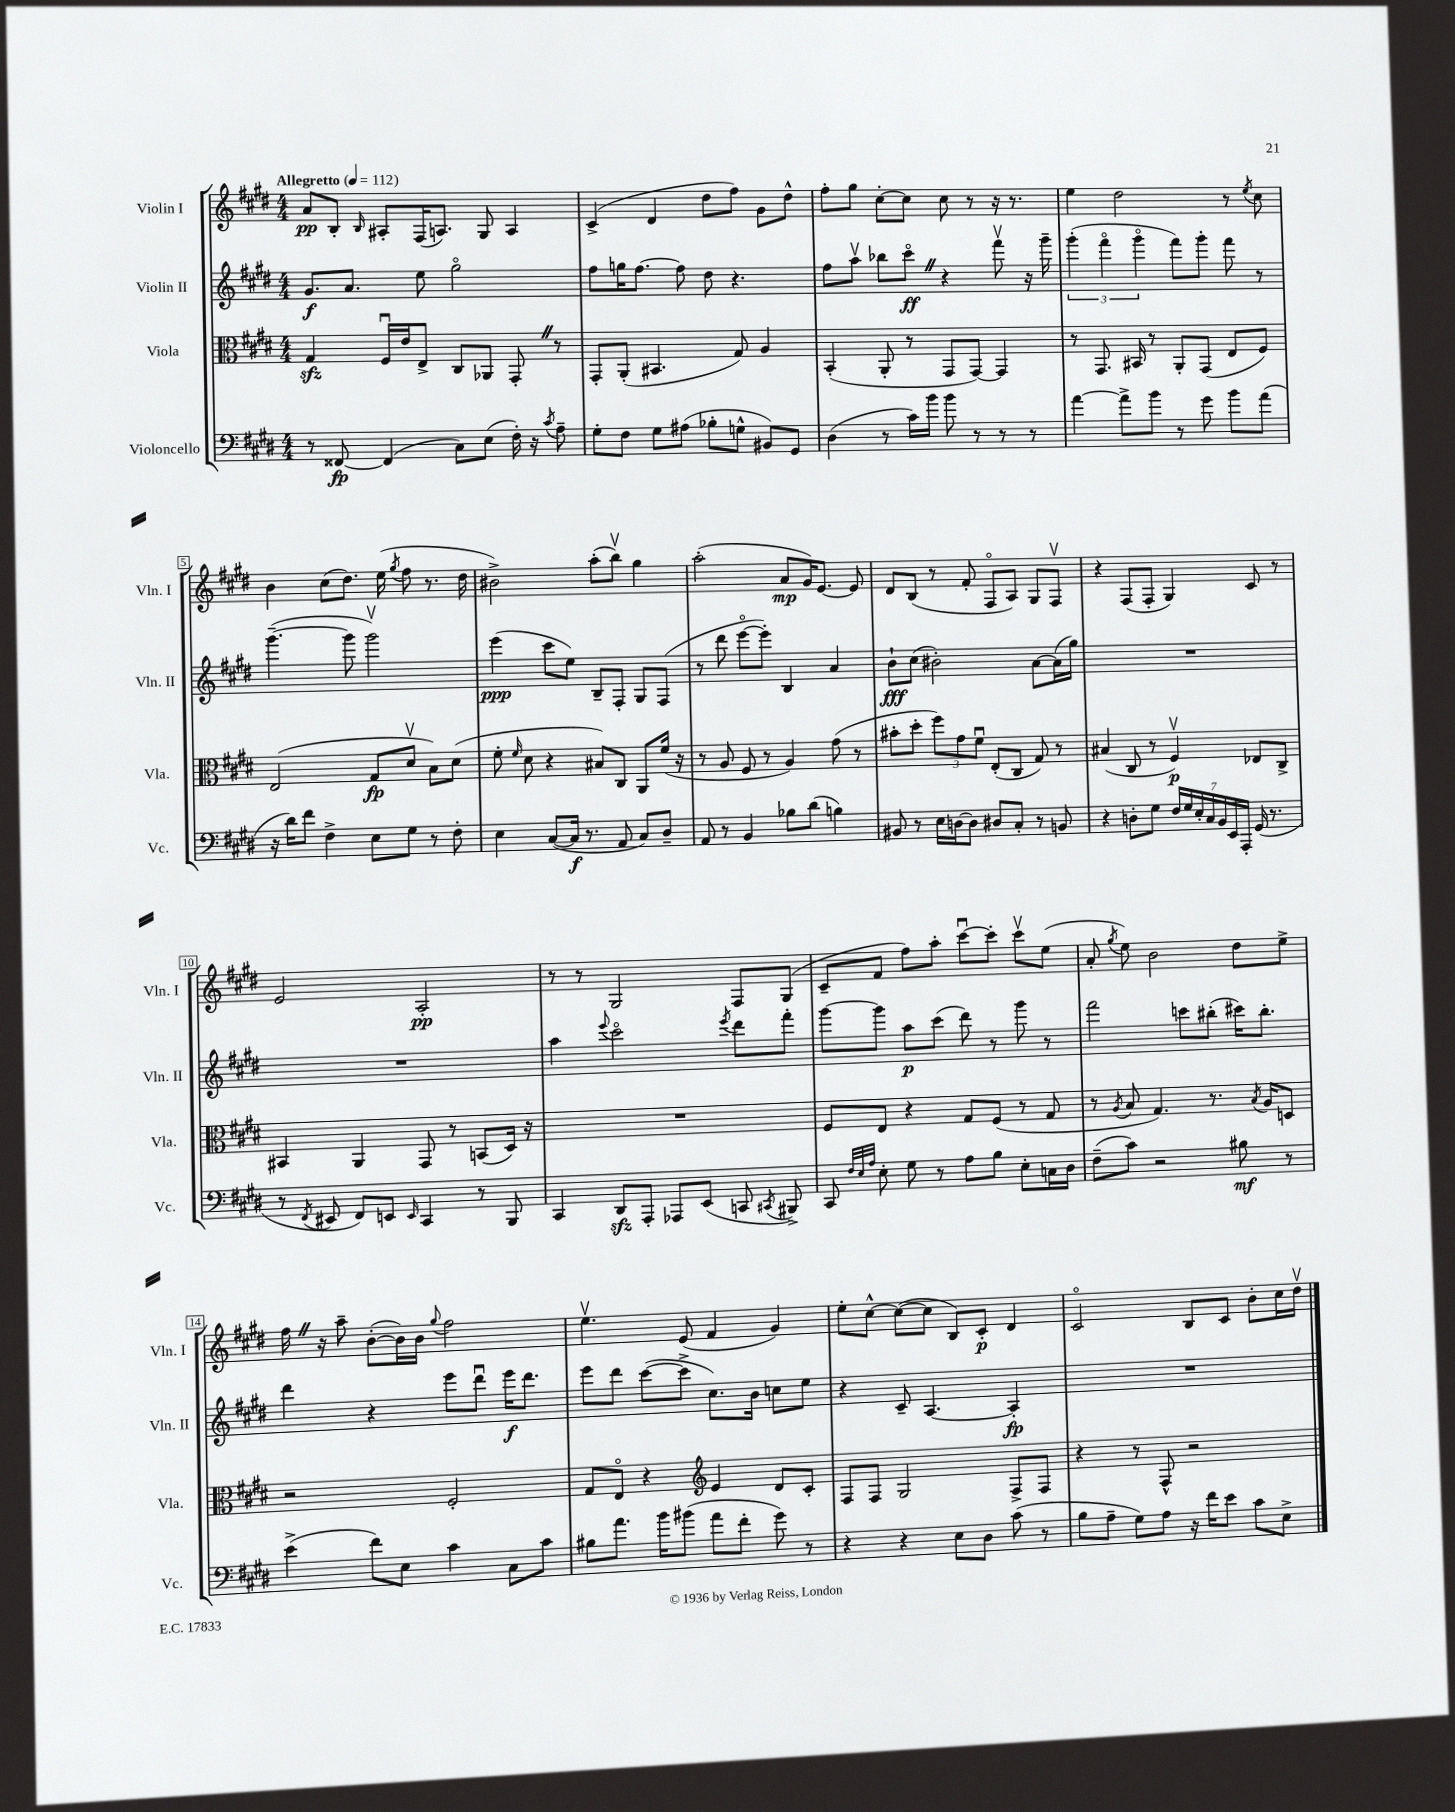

**kern	**dynam	**kern	**dynam	**kern	**dynam	**kern	**dynam
*part4	*part4	*part3	*part3	*part2	*part2	*part1	*part1
*staff4	*staff4	*staff3	*staff3	*staff2	*staff2	*staff1	*staff1
*I"Violoncello	*	*I"Viola	*	*I"Violin II	*	*I"Violin I	*
*I'Vc.	*	*I'Vla.	*	*I'Vln. II	*	*I'Vln. I	*
*clefF4	*	*clefC3	*	*clefG2	*	*clefG2	*
*k[f#c#g#d#]	*	*k[f#c#g#d#]	*	*k[f#c#g#d#]	*	*k[f#c#g#d#]	*
*M4/4	*	*M4/4	*	*M4/4	*	*M4/4	*
*MM112	*	*MM112	*	*MM112	*	*MM112	*
=1	=1	=1	=1	=1	=1	=1	=1
!	!	!	!	!	!	!LO:TX:a:B:t=Allegretto	!
8r	.	4G#zz/	.	8.g#/L	f	8a/L	pp
[8FF##X/	fp	.	.	.	.	8B'/J	.
.	.	.	.	8.a/J	.	.	.
.	.	.	.	.	.	16qqB/	.
(4FF##/]	.	16F#u/LL	.	.	.	8A#X'/L	.
.	.	16e/J	.	.	.	.	.
.	.	8E^/J	.	8ee\	.	(16F#/K	.
.	.	.	.	.	.	8.An/J)	.
8C#\L)	.	8C#/L	.	2gg#\	.	.	.
(8E\J	.	8AA-X/J	.	.	.	8G#/	.
16F#'\)	.	8GG#'Z/	.	.	.	4A/	.
16r	.	.	.	.	.	.	.
8qc#/	.	.	.	.	.	.	.
8A~\	.	8r	.	.	.	.	.
=2	=2	=2	=2	=2	=2	=2	=2
8G#'\L	.	8GG#'/L	.	8ff#\L	.	(4c#^/	.
8F#\J	.	(8AA'/J	.	16ggn\K	.	.	.
.	.	.	.	[8.ff#\J	.	.	.
8G#\L	.	4.BB#X/	.	.	.	4d#/	.
(8A#X\J	.	.	.	8ff#\]	.	.	.
8B-X'\L	.	.	.	8dd#\	.	8dd#\L	.
8Gn^^\J	.	8G#/)	.	4.r	.	8ff#\J)	.
8BB#X/L)	.	4A/	.	.	.	8g#\L	.
8GG#/J	.	.	.	.	.	8dd#^^\J	.
=3	=3	=3	=3	=3	=3	=3	=3
(4D#\	.	(4BB'/	.	8ff#\L	.	8ff#'\L	.
.	.	.	.	8aav\J	.	8gg#\J	.
8r	.	8AA'/	.	8bb-X\L	.	[8cc#'\L	.
16c#\LL)	.	8r	.	8ccc#Z\J	ff	8cc#\J]	.
16b\JJ	.	.	.	.	.	.	.
8b\	.	8GG#/L	.	4r	.	8cc#\	.
8r	.	[8GG#/J)	.	.	.	8r	.
8r	.	4GG#/]	.	8fff#v\	.	16r	.
.	.	.	.	.	.	8.r	.
8r	.	.	.	16r	.	.	.
.	.	.	.	16ggg#~\	.	.	.
=4	=4	=4	=4	=4	=4	=4	=4
[4a\	.	8r	.	(6ggg#'\	.	4ee\	.
.	.	8.GG#/	.	.	.	.	.
.	.	.	.	6fff#\	.	.	.
8a^\L]	.	.	.	.	.	2dd#\	.
.	.	16BB#X/	.	.	.	.	.
.	.	.	.	6ggg#\	.	.	.
8b\J	.	8r	.	.	.	.	.
8r	.	8AA'/L	.	8fff#\L)	.	.	.
8g#\	.	(8GG#/J	.	8ggg#'\J	.	.	.
8b\L	.	8E/L	.	8fff#\	.	8r	.
.	.	.	.	.	.	8qee/	.
(8a\J	.	8F#/J)	.	8r	.	8cc#\	.
!!LO:LB:g=z
=5	=5	=5	=5	=5	=5	=5	=5
16r	.	(2E/	.	([4.ggg#~\	.	4b\	.
16d#\KL)	.	.	.	.	.	.	.
8f#\J	.	.	.	.	.	.	.
4F#^\	.	.	.	.	.	(8cc#\L	.
.	.	.	.	8ggg#\]	.	8.dd#\J)	.
8E\L	.	8G#/L	fp	2ggg#v\)	.	.	.
.	.	.	.	.	.	(16ee\	.
.	.	.	.	.	.	8qgg#/	.
8G#\J	.	8d#v/J	.	.	.	8ff#\	.
8r	.	8B\L)	.	.	.	8.r	.
8F#'\	.	(8d#\J	.	.	.	.	.
.	.	.	.	.	.	16dd#\	.
=6	=6	=6	=6	=6	=6	=6	=6
4E\	.	8f#'\	.	(4eee\	ppp	2b#X^\)	.
.	.	16qqf#/	.	.	.	.	.
.	.	8d#\	.	.	.	.	.
([8C#/L	.	4r	.	8ccc#\L	.	.	.
16C#/Jk]	f	.	.	8ee\J)	.	.	.
8.r	.	.	.	.	.	.	.
.	.	8B#X/L)	.	8B~/L	.	(8aa'\L	.
8AA/	.	8C#/J	.	8F#'/J	.	8bbv\J)	.
8C#/L)	.	8AA/L	.	8G#/L	.	4gg#\	.
8D#~/J	.	(16f#/Jk	.	(8F#/J	.	.	.
.	.	16r	.	.	.	.	.
=7	=7	=7	=7	=7	=7	=7	=7
8AA/	.	8r	.	8r	.	(2aa'\	.
8r	.	8A/	.	8ddd#\	.	.	.
4BB/	.	8F#/	.	[8eee\L	.	.	.
.	.	8r	.	8eee'\J])	.	.	.
8B-X\L	.	4A/)	.	4B/	.	8a/L	mp
(8d#\J	.	.	.	.	.	16g#/K)	.
.	.	.	.	.	.	[8.e/J	.
4Bn\)	.	(8g#\	.	4a/	.	.	.
.	.	8r	.	.	.	8e/]	.
=8	=8	=8	=8	=8	=8	=8	=8
8BB#X/	.	8b#X'\L	.	8b`\L	fff	8d#/L	.
8r	.	8dd#'\J	.	(8cc#\J	.	(8B/J	.
16E\LL	.	12ff#\L)	.	2b#X'\)	.	8r	.
[16Dn\J	.	.	.	.	.	.	.
.	.	12g#\	.	.	.	.	.
8D\J]	.	.	.	.	.	8f#'/	.
.	.	12f#u\J	.	.	.	.	.
8D#X/L	.	(8E'/L	.	.	.	8F#/L	.
8C#'/J	.	8C#/J	.	.	.	8A/J)	.
8r	.	8G#/)	.	[8a\L	.	8G#/L	.
8BBn/	.	8r	.	(16a\L]	.	8F#v/J	.
.	.	.	.	16gg#\JJ)	.	.	.
=9	=9	=9	=9	=9	=9	=9	=9
4r	.	(4B#X/	.	1r	.	4r	.
8Dn'\L	.	8C#/	.	.	.	(8F#/L	.
8G#\J	.	8r	.	.	.	8F#'/J	.
28F#/LL	.	4F#v/)	p	.	.	4G#/)	.
28G#/	.	.	.	.	.	.	.
28E'/	.	.	.	.	.	.	.
28C#/	.	.	.	.	.	.	.
28BB/	.	.	.	.	.	.	.
28EE/	.	.	.	.	.	.	.
28AAA'/JJ	.	.	.	.	.	.	.
(16GG#/	.	8E-X/L	.	.	.	8c#/	.
8.r	.	.	.	.	.	.	.
.	.	8C#^/J	.	.	.	8r	.
!!LO:LB:g=z
=10	=10	=10	=10	=10	=10	=10	=10
8r	.	4BB#X/	.	1r	.	2e/	.
8qFF#/	.	.	.	.	.	.	.
8EE#X/	.	.	.	.	.	.	.
8FF#/L)	.	4AA/	.	.	.	.	.
8EEn/J	.	.	.	.	.	.	.
16qqEE/	.	.	.	.	.	.	.
4CC#/	.	8GG#/	.	.	.	2A'/	pp
.	.	8r	.	.	.	.	.
8r	.	(8BBn/L	.	.	.	.	.
8BBB/	.	16D#/Jk)	.	.	.	.	.
.	.	16r	.	.	.	.	.
=11	=11	=11	=11	=11	=11	=11	=11
4CC#/	.	1r	.	4aa\	.	8r	.
.	.	.	.	.	.	8r	.
.	.	.	.	8qqeee/	.	.	.
8DD#zz/L	.	.	.	2ccc#\	.	2G#/	.
8AAA'/J	.	.	.	.	.	.	.
8AAA-X/L	.	.	.	.	.	.	.
(8EE/J	.	.	.	.	.	.	.
.	.	.	.	8qeee/	.	.	.
8CCn/	.	.	.	8ddd#\L	.	8F#/L	.
8qCC#X/	.	.	.	.	.	.	.
8BBB#X^/)	.	.	.	8fff#'\J	.	(8G#/J	.
=12	=12	=12	=12	=12	=12	=12	=12
8CC#/	.	8F#/L	.	[8ggg#\L	.	8c#~/L	.
32qqF#/LLL	.	.	.	.	.	.	.
32qqE/	.	.	.	.	.	.	.
32qqA/JJJ	.	.	.	.	.	.	.
8E'\	.	8E/J	.	8ggg#\J]	.	8f#/J	.
8G#\	.	4r	.	8aa\L	p	8ff#\L)	.
8r	.	.	.	(8ccc#\J	.	8aa'\J	.
8A\L	.	8G#/L	.	8ddd#\)	.	[8ccc#u\L	.
8B\J	.	(8F#/J	.	8r	.	8ccc#'\J]	.
8E'\L	.	8r	.	8ggg#\	.	8ccc#v\L	.
16Cn\L	.	8G#/	.	8r	.	(8ee\J	.
16D#\JJ	.	.	.	.	.	.	.
=13	=13	=13	=13	=13	=13	=13	=13
(8F#~\L	.	8r	.	2fff#\	.	8a'/	.
.	.	8qA/	.	.	.	8qgg#/	.
8c#\J)	.	8B/	.	.	.	8ee\)	.
2r	.	4.G#/)	.	.	.	2b\	.
.	.	.	.	8cccn\L	.	.	.
.	.	8.r	.	(8bb#X'\J	.	.	.
8B#X\	mf	.	.	16ccc#X\KL)	.	8dd#\L	.
.	.	8qB/	.	.	.	.	.
.	.	16A/KL	.	8.bb#'\J	.	.	.
8r	.	8Dn/J	.	.	.	8ee^\J	.
!!LO:LB:g=z
=14	=14	=14	=14	=14	=14	=14	=14
(4e^\	.	2r	.	4ddd#\	.	16ff#Z\	.
.	.	.	.	.	.	16r	.
.	.	.	.	.	.	8aa~\	.
8f#\L)	.	.	.	4r	.	([8b'\L	.
8E\J	.	.	.	.	.	16b\L])	.
.	.	.	.	.	.	16b\JJ	.
.	.	.	.	.	.	8qqgg#/	.
4c#\	.	2F#'/	.	8eee\L	.	2ff#\	.
.	.	.	.	8ddd#u\J	.	.	.
8C#\L	.	.	.	16eee\KL	f	.	.
.	.	.	.	8.ddd#\J	.	.	.
8c#\J	.	.	.	.	.	.	.
=15	=15	=15	=15	=15	=15	=15	=15
8B#X\L	.	8G#/L	.	8eee\L	.	4.eev\	.
8.a\J	.	8E/J	.	8ddd#\J	.	.	.
.	.	4r	.	([8ccc#\L	.	.	.
16b\KL	.	.	.	.	.	.	.
(8b#X\J	.	.	.	8ccc#^\J]	.	(8e/	.
*	*	*clefG2	*	*	*	*	*
8a\L	.	4e/	.	8.cc#\L)	.	4f#/	.
8f#'\J	.	.	.	.	.	.	.
.	.	.	.	16b\Jk	.	.	.
8g#\)	.	8d#/L	.	8ccn\L	.	4g#/)	.
8r	.	8c#'/J	.	8ee\J	.	.	.
=16	=16	=16	=16	=16	=16	=16	=16
4r	.	8F#/L	.	4r	.	8ee'\L	.
.	.	8F#/J	.	.	.	[8cc#^^\J	.
4r	.	2G#/	.	8c#~/	.	(8cc#\L_	.
.	.	.	.	[4.A/	.	8cc#\J]	.
8E\L	.	.	.	.	.	8B/L)	.
8D#\J	.	.	.	.	.	8c#'/J	p
(8c#\	.	8F#^/L	.	4A'/]	fp	4d#/	.
8r	.	8F#/J	.	.	.	.	.
=17	=17	=17	=17	=17	=17	=17	=17
8B\L	.	4r	.	1r	.	2c#/	.
8A~\J	.	.	.	.	.	.	.
8G#\L)	.	8r	.	.	.	.	.
8A\J	.	8F#^^/	.	.	.	.	.
16r	.	2r	.	.	.	8B/L	.
16f#\KL	.	.	.	.	.	.	.
8e\J	.	.	.	.	.	8c#/J	.
8c#\L	.	.	.	.	.	8b'\L	.
8E^\J	.	.	.	.	.	16cc#\L	.
.	.	.	.	.	.	16dd#v\JJ	.
==	==	==	==	==	==	==	==
*-	*-	*-	*-	*-	*-	*-	*-
